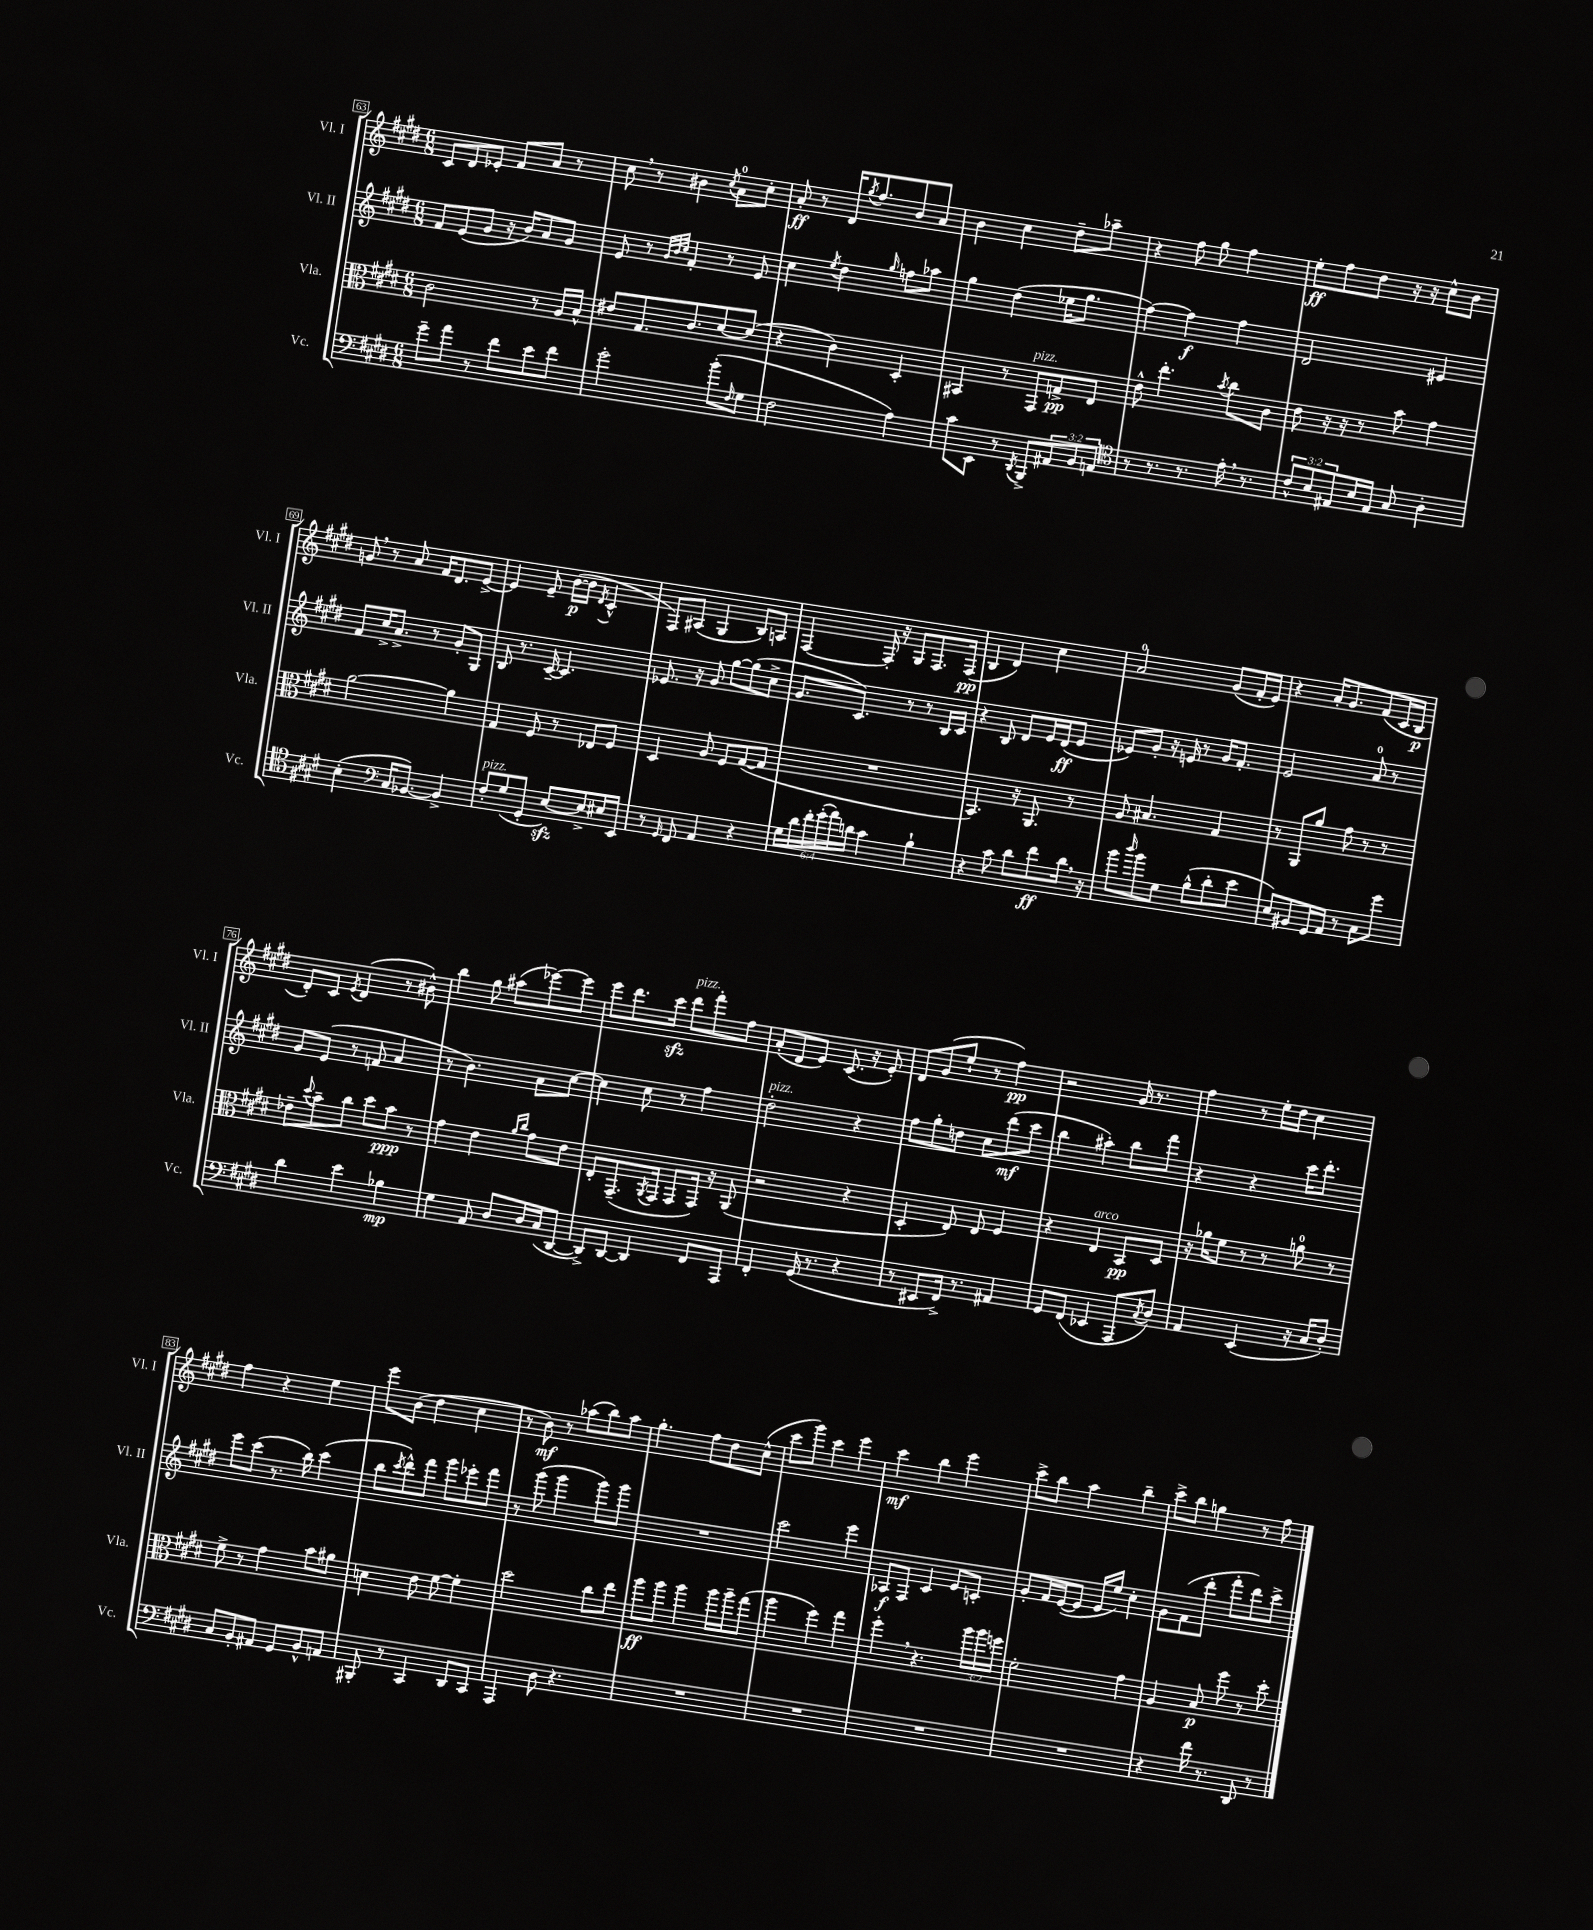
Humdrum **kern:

**kern	**kern	**kern	**kern
*staff4	*staff3	*staff2	*staff1
*clefF4	*clefC3	*clefG2	*clefG2
*k[f#c#g#d#]	*k[f#c#g#d#]	*k[f#c#g#d#]	*k[f#c#g#d#]
*M6/8	*M6/8	*M6/8	*M6/8
8g#~	2c#	8f#	8c#
8a	.	(8e	8d#
8r	.	8g#	8e-'
8f#	.	16r	8f#
.	.	16b)	.
8e	8r	8a	8a
8f#	16A	8g#	8r
.	16B^^	.	.
=	=	=	=
2g#'	8e#	8e	8cc#
.	8.G#	8r	8r
.	.	32qqg#	.
.	.	32qqb	.
.	.	32qqcc#	.
.	.	4f#'	4b#
.	8.c#	.	.
.	.	.	8qcc#
(8b'	[8d#	8r	8a
16qqF#	.	.	.
8G#	(8d#]	8e	8cc#'
=	=	=	=
2F#	4r	4cc#	8a'
.	.	.	8r
.	.	8qee	.
.	4c#)	4dd#	16d#
.	.	.	8qgg#
.	.	.	8.ff#
.	.	16qqgg#	.
4A)	4D#'	8ff	8b
.	.	8aa-	8a
=	=	=	=
8c#	4BB#	4gg#	4b
8EE	.	.	.
8r	8r	(4dd#	4cc#
8qDD#	.	.	.
8BBB^	8GG#	.	.
12AA#	8G^	16ee-	8dd#~
.	.	8.gg#	.
12BB	.	.	.
.	8E	.	8aa-~
12AA	.	.	.
=	=	=	=
*clefC4	*	*	*
8r	8e^^	[4ff#)	4r
8.r	4.ee'	.	.
.	.	4ff#]	8ff#
8.r	.	.	.
.	.	.	8gg#
.	8qb	.	.
16e'	8cc#	4ff#	4ff#
8.r	.	.	.
.	8c#	.	.
=	=	=	=
12c#^^	8e	2d#	8ee'
12B	.	.	.
.	16r	.	8ff#
12E#	.	.	.
.	16r	.	.
16B	8r	.	8dd#
16E#	.	.	.
8G#	8b	.	16r
.	.	.	16r
4A'	4g#	4e#	8cc#^^
.	.	.	8b
=	=	=	=
(4B'	[2a	8f#	8g
.	.	16cc#^	8r
.	.	8.a^	.
*clefF4	*	*	*
16C#	.	.	8a
[8.BB-)	.	.	.
.	.	8r	16f#
.	.	.	8.d#
4BB-^]	4a]	8g#'	.
.	.	8G#	[8e^
=	=	=	=
8F#'	4G#	8B	4e]
(8G#	.	8.r	.
8GG#'	8F#	.	8e~
.	.	[16c#~	.
[8E)	8r	4.c#]	([16b
.	.	.	16b]
.	.	.	8qd#
8E^]	8E-	.	4c#^^
16E#	8F#	.	.
16EE	.	.	.
=	=	=	=
8r	4D#	8.e-	8F#)
16qqGG#	.	.	.
8FF#	.	.	(8A#
.	.	16r	.
4AA	8A	8g#	4G#
.	8F#	[8gg#	.
4r	([8G#	(8gg#]	8B)
.	8G#]	8cc#^	8A
=	=	=	=
24G#	2.r	8.g#	[4F#
24d#	.	.	.
24f#'	.	.	.
(24g#'	.	.	.
24a)	.	.	.
.	.	8.c#)	.
24d	.	.	.
4c#	.	.	16F#']
.	.	.	16r
.	.	8r	8G#
4B`	.	8r	8.F#
.	.	16B	.
.	.	16c#	(16F#
=	=	=	=
4r	4.BB)	4r	4B
8c#	.	8B	4d#)
8d#	16r	8d#	.
.	8.AA	.	.
8f#	.	16e	4cc#
.	.	(16d#	.
16d#	8r	8e	.
16r	.	.	.
=	=	=	=
8b	8A	8e-)	2a
16qqdd#	.	.	.
8b	4.B#	8g#'	.
8G#	.	16r	.
.	.	16e	.
(8B^^	.	8r	.
8d#'	4G#	16g#	(8g#
.	.	8.f#'	.
8e	.	.	16f#'
.	.	.	16e)
=	=	=	=
8E)	8r	2e	4r
8BB#	8AA	.	.
16GG#	8a	.	16a'
16AA	.	.	8.g#
8r	8g#	.	.
8C#	8r	8a	(8f#
8g#	8r	8r	16c#
.	.	.	16B
=	=	=	=
4d#	8e-~	8g#	8d#')
.	8qqdd#	.	.
.	8b~	(8e	8c#
.	.	.	8qe
4e	8cc#	8r	(4d#
.	8dd#	8f	.
4B-	8b	4a	8r
.	8r	.	8b#^^)
=	=	=	=
4G#	4g#	8r	4bb
.	.	4.b)	.
8AA	4e	.	8gg#
8D#	.	.	(8aa#
.	16qqa	.	.
.	16qqcc#	.	.
16D#	8g#	8a	[8eee-)
(16C#	.	.	.
[8DD#	8e	[8cc#	8eee-]
=	=	=	=
8DD#^])	8E'	4cc#]	8eee
[8DD#	(8.GG#~	.	8.ddd#
4DD#]	.	8cc#	.
.	8qAA	.	.
.	16GG#	.	16ccc#
.	8GG#	8r	8ddd#
8FF#	16GG#)	4ff#	8fff#'
.	16r	.	.
8AAA	(8AA	.	8ff#
=	=	=	=
4FF#'	2r	2dd#'	(8a'
.	.	.	8d#
(16GG#	.	.	8e)
8.r	.	.	.
.	.	.	(8.c#
4r	4r	4r	.
.	.	.	16r
.	.	.	8e')
=	=	=	=
8r	4D#'	8ff#	8d#
8EE#	.	8gg#'	(8g#
16FF#^)	8E)	8dd	8ee`
8.r	.	.	.
.	8E	8cc#	8r
4AA#	4F#	(8ddd#	4ff#)
.	.	8ccc#	.
=	=	=	=
8GG#	4r	4bb	2r
(8FF#	.	.	.
4EE-	4E	4aa#')	.
8AAA	8BB	8bb	16g#
.	.	.	8.r
8qC#	.	.	.
8D#)	8D#	8fff#	.
=	=	=	=
4AA	16r	4r	4ff#
.	16a-	.	.
.	8f#	.	.
(4EE	8r	4r	8r
.	8r	.	16ee'
.	.	.	16dd#
16r	8a	16ccc#	4cc#
16C#	.	8.ddd#'	.
8D#')	8r	.	.
=	=	=	=
8C#	8f#^	8eee	4ff#
8BB'	8r	(8ccc#	.
8AA#	4g#	8.r	4r
8GG#	.	.	.
.	.	16bb)	.
8BB^^	8b	(4ccc#	4ee
8AA	8a#	.	.
=	=	=	=
8BBB#'	4d	8bb	8eee
.	.	8qccc#	.
8r	.	8ddd#^^)	(8b
4CC#	8e	8fff#	4dd#
.	[8f#	8ggg#	.
8DD#	4f#']	8eee-'	4cc#
8CC#	.	8fff#	.
=	=	=	=
4AAA	2dd#	8r	8r
.	.	(8ggg#	8b)
8D#	.	4ggg#	8r
4.r	.	.	(8aa-
.	8cc#	8ggg#)	8bb)
.	8ee	8ggg#	8aa-
=	=	=	=
2.r	8aa	2.r	4.gg#'
.	8aa	.	.
.	4aa	.	.
.	.	.	8ff#
.	16aa	.	8dd#
.	16aa~	.	.
.	(8gg#	.	(8cc#^^
=	=	=	=
2.r	4aa	2ccc#	8ccc#
.	.	.	8ggg#)
.	4ff#)	.	4ccc#
.	4gg#	4eee	4eee
=	=	=	=
2.r	4ff#'	8A-	4ccc#
.	.	8F#	.
.	4.r	4c#	4bb
.	.	8e	4eee
.	24aa	8c'	.
.	24aa	.	.
.	24ff	.	.
=	=	=	=
2.r	2f#'	8g#'	8ccc#^
.	.	16f#	8bb
.	.	([16e	.
.	.	8e]	4aa
.	.	16e	.
.	.	16ee)	.
.	4g#	4cc#'	4bb~
=	=	=	=
4r	4A	8g#	8ccc#^
.	.	(8f#	8bb
16f#	8B	8ddd#'	4gg
8.r	.	.	.
.	8ff#	8fff#'	.
8DD#	8r	8ddd#)	8r
8r	8dd#'	8ccc#^	8ff#
==	==	==	==
*-	*-	*-	*-
